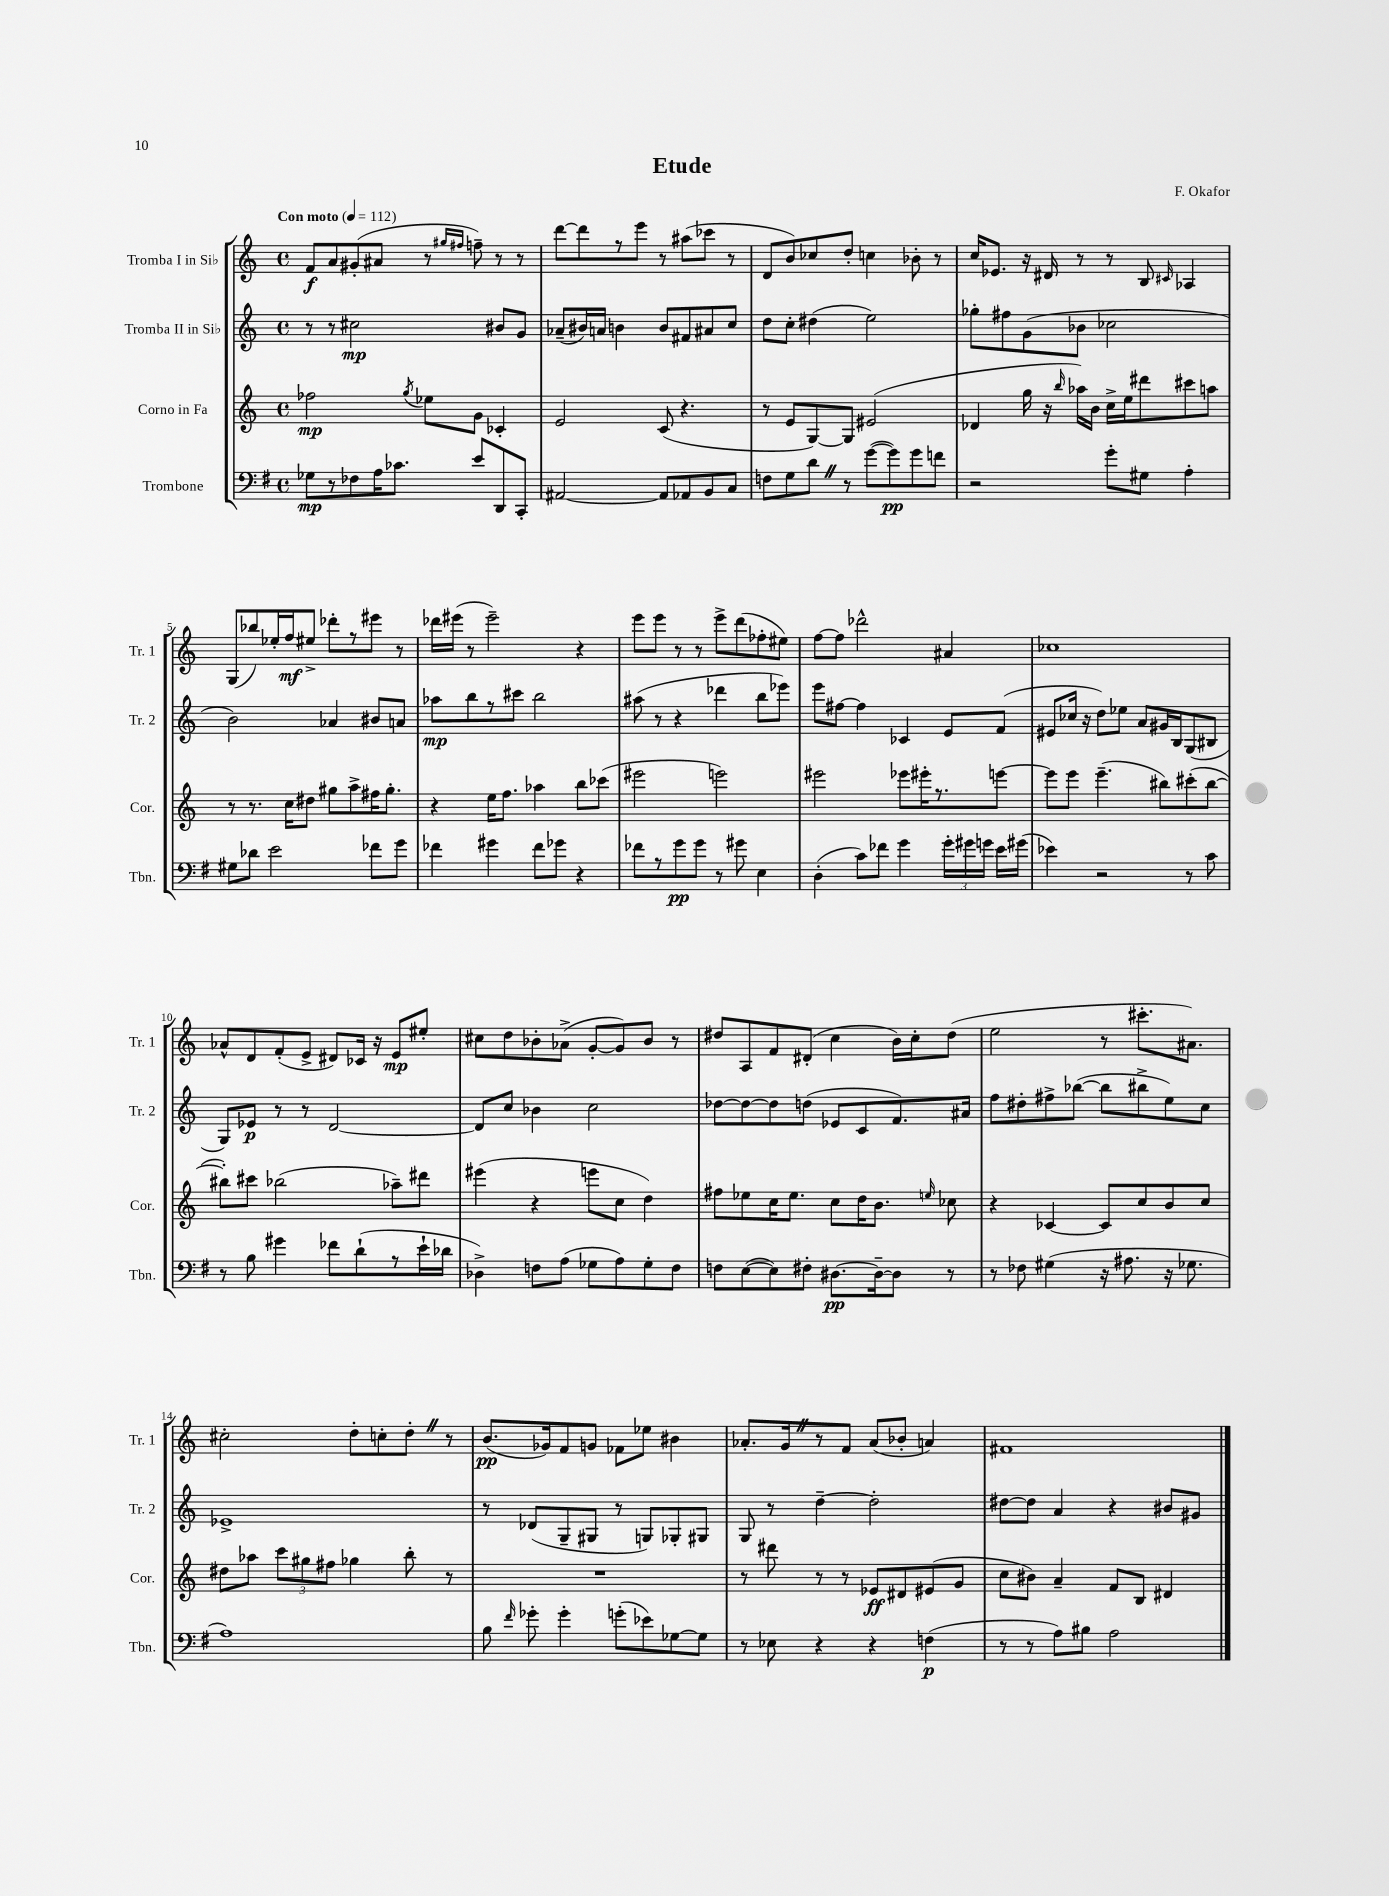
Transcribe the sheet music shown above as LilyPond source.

\header { title = "Etude" composer = "F. Okafor" }
<<
\new StaffGroup <<
\new Staff = "s0" \with { instrumentName = "Tromba I in Sib" shortInstrumentName = "Tr. 1" } {
    \clef treble \key c \major \defaultTimeSignature \time 4/4 \tempo "Con moto" 4 = 112
    \autoBeamOff f'8[\f a'8 gis'8-.( ais'8] r8 \grace { gis''16[ fis''16] } f''8--) r8 r8 |
    d'''8[~ d'''8 r8 e'''8] r8 ais''8[( ces'''8] r8 |
    d'8[ b'8) ces''8 d''8]-. c''4 bes'8-. r8 |
    c''16[ ees'8.] r16 dis'16 r8 r8 b8 \grace { cis'16 } aes4 |
    g8[( bes''8) ees''16-. f''16\mf eis''8]-> des'''8[-. r8 eis'''8] r8 |
    des'''16[ eis'''16]( r8 eis'''2--) r4 |
    e'''8[ e'''8] r8 r8 e'''8[-> d'''8( fes''8-. eis''8]) |
    f''8[~ f''8] des'''2-^ ais'4 |
    ces''1 |
    aes'8[-^ d'8 f'8-.( e'8]-> dis'8[) ces'16] r16 e'8[\mp eis''8]-. |
    cis''8[ d''8 bes'8-. aes'8]->( g'8[~-. g'8) bes'8] r8 |
    dis''8[ a8 f'8 dis'8]-.( c''4 b'16[) c''16-. dis''8]( |
    e''2 r8 cis'''8.[-. ais'8.]) |
    cis''2-. d''8[-. c''8-. d''8]-. \once \override BreathingSign.text = \markup { \musicglyph "scripts.caesura.straight" } \breathe r8 |
    b'8.[\pp( ges'16) f'8 g'8] fes'8[ ees''8] bis'4 |
    aes'8.[-. g'16 \once \override BreathingSign.text = \markup { \musicglyph "scripts.caesura.straight" } \breathe r8 f'8] aes'8[( bes'8]-. a'4) |
    fis'1 \bar "|." |
}
\new Staff = "s1" \with { instrumentName = "Tromba II in Sib" shortInstrumentName = "Tr. 2" } {
    \clef treble \key c \major \defaultTimeSignature \time 4/4
    \autoBeamOff r8 r8 cis''2\mp bis'8[ g'8] |
    aes'8[--( bis'16) a'16] b'4 b'8[ fis'8 ais'8 c''8] |
    d''8[ c''8]-. dis''4( e''2) |
    ges''8[-. fis''8 g'8( bes'8] ces''2 |
    b'2) aes'4 bis'8[ a'8] |
    aes''8[\mp b''8 r8 cis'''8] b''2 |
    ais''8( r8 r4 des'''4 b''8[ ees'''8]) |
    e'''8[ fis''8]~ fis''4 ces'4 e'8[ f'8]( |
    eis'8[ ces''16] r16 d''8[) ees''8] a'8[ gis'16 b16 g8( bis8] |
    g8[) ees'8]\p r8 r8 d'2~ |
    d'8[ c''8] bes'4 c''2 |
    des''8[~ des''8~ des''8 d''8]( ees'8[ c'8 f'8.) ais'16] |
    f''8[ dis''8-. fis''8-> bes''8]~( bes''8[ bis''8-> e''8) c''8] |
    ees'1-> |
    r8 des'8[( g8-- gis8] r8 g8[) ges8-. gis8] |
    g8 r8 d''4~-- d''2-. |
    dis''8[~ dis''8] a'4 r4 bis'8[ gis'8] \bar "|." |
}
\new Staff = "s2" \with { instrumentName = "Corno in Fa" shortInstrumentName = "Cor." } {
    \clef treble \key c \major \defaultTimeSignature \time 4/4
    \autoBeamOff fes''2\mp \acciaccatura { g''8 } ees''8[ g'8] ces'4-. |
    e'2 c'8( r4. |
    r8 e'8[ g8~) g8] eis'2( |
    des'4 g''16 r16 \grace { b''16 } aes''16[) b'16] c''16[-> e''16 dis'''8 cis'''8 a''8] |
    r8 r8. c''16[ dis''8] gis''8[ a''8-> fis''16 gis''8.]-. |
    r4 e''16[ f''8.] aes''4 b''8[ ces'''8]( |
    eis'''2 e'''2) |
    eis'''2 ees'''8[ eis'''16-. r8. e'''8]~ |
    e'''8[ e'''8] e'''4.--( bis''8[) cis'''8-.( bis''8]~ |
    bis''8[-.) cis'''8] bes''2( aes''8[--) dis'''8] |
    eis'''4( r4 e'''8[ c''8] d''4) |
    fis''8[ ees''8 c''16 ees''8.] c''8[ d''16 b'8.] \grace { e''16 } ces''8 |
    r4 ces'4~ ces'8[ c''8 b'8 c''8] |
    dis''8[ aes''8] \tuplet 3/2 { c'''8[ gis''8 fis''8] } ges''4 b''8-. r8 |
    R1 |
    r8 dis'''8 r8 r8 ees'8[\ff dis'8 eis'8( g'8] |
    c''8[ bis'8]) a'4-- f'8[ b8] dis'4 \bar "|." |
}
\new Staff = "s3" \with { instrumentName = "Trombone" shortInstrumentName = "Tbn." } {
    \clef bass \key g \major \defaultTimeSignature \time 4/4
    \autoBeamOff ges8[\mp r8 fes8 a16 ces'8.] e'8[ d,8 c,8]-. |
    ais,2~ ais,8[ aes,8 b,8 c8] |
    f8[ g8 d'8] \once \override BreathingSign.text = \markup { \musicglyph "scripts.caesura.straight" } \breathe r8 g'8[~( g'8\pp) g'8 f'8] |
    r2 g'8[-. gis8] a4-. |
    gis8[ des'8] e'2 fes'8[ g'8] |
    fes'4 gis'4 fes'8[ ges'8] r4 |
    fes'8[ r8 g'8\pp g'8] r8 gis'8 e4 |
    d4-.( c'8[) fes'8] g'4 \tuplet 3/2 { g'16[-. gis'16 g'16] } e'16[ gis'16]( |
    ees'4) r2 r8 c'8 |
    r8 b8 gis'4 fes'8[ d'8-!( r8 e'16-! des'16] |
    des4->) f8[ a8]( ges8[ a8) ges8-. f8] |
    f8[ e8~( e8) fis8]-. dis8.[~\pp dis16~-- dis8] r8 |
    r8 fes8 gis4( r16 ais8. r16 ges8. |
    a1) |
    b8 \grace { fis'16 } ges'8-. ges'4-. g'8[-.( ees'8) ges8~ ges8] |
    r8 ees8 r4 r4 f4\p( |
    r8 r8 a8[) bis8] a2 \bar "|." |
}
>>
>>
